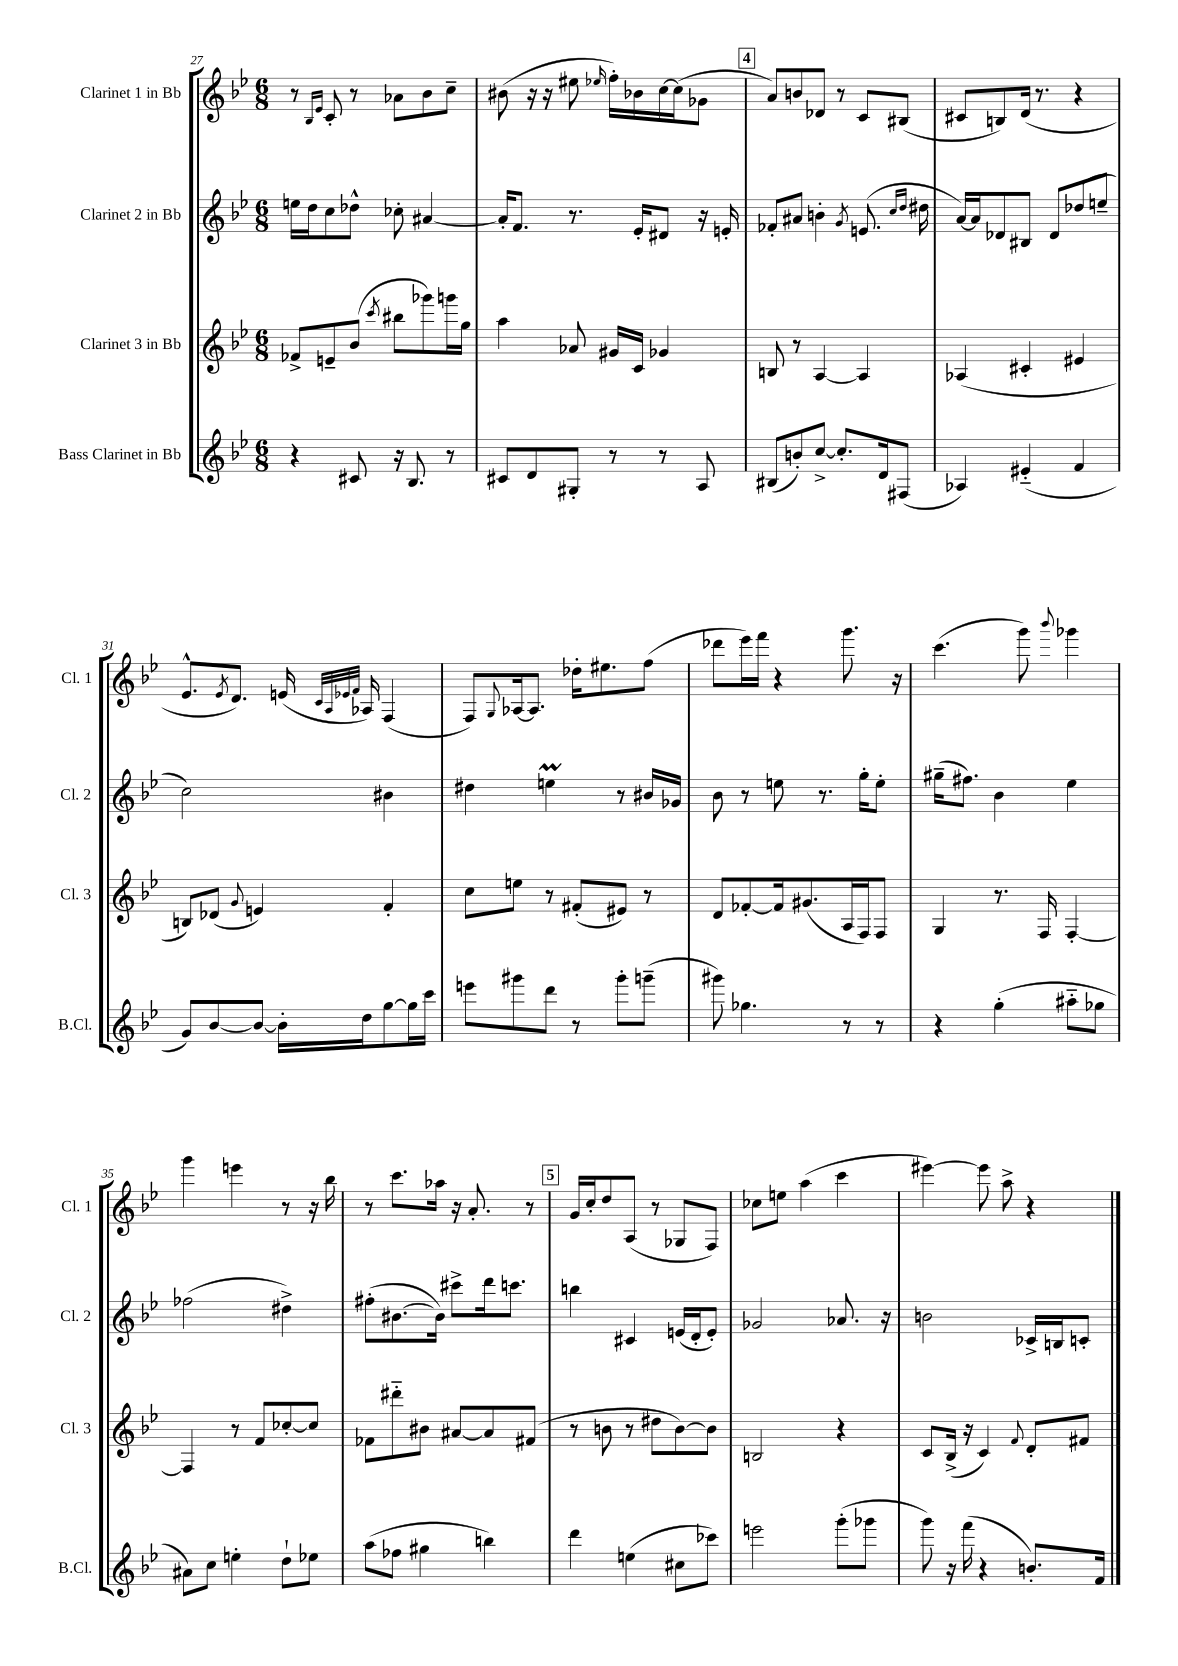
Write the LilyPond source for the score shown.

<<
\new StaffGroup <<
\new Staff = "s0" \with { instrumentName = "Clarinet 1 in Bb" shortInstrumentName = "Cl. 1" } {
    \clef treble \key bes \major \numericTimeSignature \time 6/8
    r8 \grace { bes16 ees'16 } c'8-. r8 aes'8 bes'8 c''8-- |
    bis'8( r16 r16 eis''8 \grace { ees''16 } f''16-.) bes'16 c''16~ c''16( ges'8 |
    \mark \markup { \box "4" } a'8) b'8 des'8 r8 c'8 bis8( |
    cis'8 b8) d'16( r8. r4 |
    ees'8.-^ \acciaccatura { ees'8 } d'8.) e'16( \grace { c'32 a32 ees'32 f'32 } aes16) f4( |
    f8) \appoggiatura { g8 } aes16~ aes8. des''16-. eis''8. f''8( |
    des'''8 ees'''16) f'''16 r4 g'''8. r16 |
    c'''4.( g'''8) \appoggiatura { bes'''8 } ges'''4 |
    g'''4 e'''4 r8 r16 bes''16 |
    r8 c'''8. aes''16 r16 a'8.-. r8 |
    \mark \markup { \box "5" } g'16 c''16-. d''8 a8( r8 ges8 f8) |
    ces''8 e''8 a''4( c'''4 |
    eis'''4~) eis'''8 a''8-> r4 \bar "|." |
}
\new Staff = "s1" \with { instrumentName = "Clarinet 2 in Bb" shortInstrumentName = "Cl. 2" } {
    \clef treble \key bes \major \numericTimeSignature \time 6/8
    e''16 d''16 c''8 des''8-^ ces''8-. ais'4~ |
    ais'16-. f'8. r8. ees'16-. dis'8 r16 e'16-. |
    \mark \markup { \box "4" } fes'8-. ais'8 b'4-. \acciaccatura { g'8 } e'8.( \grace { c''16 d''16 } dis''16 |
    a'16~) a'16 des'8 bis8 des'8 des''8( e''8-- |
    c''2) bis'4 |
    dis''4 e''4\prall r8 bis'16 ges'16 |
    bes'8 r8 e''8 r8. g''16-. e''8-. |
    gis''16--( fis''8.) bes'4 ees''4 |
    fes''2( dis''4->) |
    fis''8-.( bis'8.~ bis'16) cis'''8-> d'''16 c'''8. |
    \mark \markup { \box "5" } b''4 cis'4 e'16( d'16-. e'8-.) |
    ges'2 aes'8. r16 |
    b'2 ces'16-> b16 c'8-. \bar "|." |
}
\new Staff = "s2" \with { instrumentName = "Clarinet 3 in Bb" shortInstrumentName = "Cl. 3" } {
    \clef treble \key bes \major \numericTimeSignature \time 6/8
    fes'8-> e'8-- bes'8( \acciaccatura { c'''8 } bis''8 ges'''8) g'''16 g''16 |
    a''4 aes'8 gis'16 c'16 ges'4 |
    \mark \markup { \box "4" } b8 r8 a4~ a4 |
    aes4( cis'4-. eis'4 |
    b8) des'8( \appoggiatura { g'8 } e'4) f'4-. |
    c''8 e''8 r8 fis'8-.( eis'8) r8 |
    d'8 fes'8~-. fes'16 gis'8.( a16 f16) f8 |
    g4 r8. f16 f4~-. |
    f4 r8 f'8 ces''8~-. ces''8 |
    fes'8 dis'''8-_ bis'8 ais'8~ ais'8 fis'8( |
    \mark \markup { \box "5" } r8 b'8 r8 dis''8 b'8~) b'8 |
    b2 r4 |
    c'8 bes16->( r16 c'4) \appoggiatura { f'8 } d'8-. fis'8 \bar "|." |
}
\new Staff = "s3" \with { instrumentName = "Bass Clarinet in Bb" shortInstrumentName = "B.Cl." } {
    \clef treble \key bes \major \numericTimeSignature \time 6/8
    r4 cis'8 r16 bes8. r8 |
    cis'8 d'8 gis8-. r8 r8 a8 |
    \mark \markup { \box "4" } bis8( b'8-.) c''8~-> c''8.-. d'16 fis8( |
    aes4) eis'4-_( f'4 |
    g'8) bes'8~ bes'8~ bes'16-. d''16 g''8~ g''16 c'''16 |
    e'''8 gis'''8 d'''8 r8 gis'''8-. g'''8--( |
    gis'''8) ges''4. r8 r8 |
    r4 g''4-.( ais''8-_ ges''8 |
    ais'8) c''8 e''4-. d''8-! ees''8 |
    a''8( fes''8 gis''4 b''4) |
    \mark \markup { \box "5" } d'''4 e''4( cis''8 ces'''8) |
    e'''2 g'''8-.( ges'''8 |
    g'''8) r16 f'''16( r4 b'8.-.) f'16 \bar "|." |
}
>>
>>
\layout { \context { \Score currentBarNumber = #27 } }
